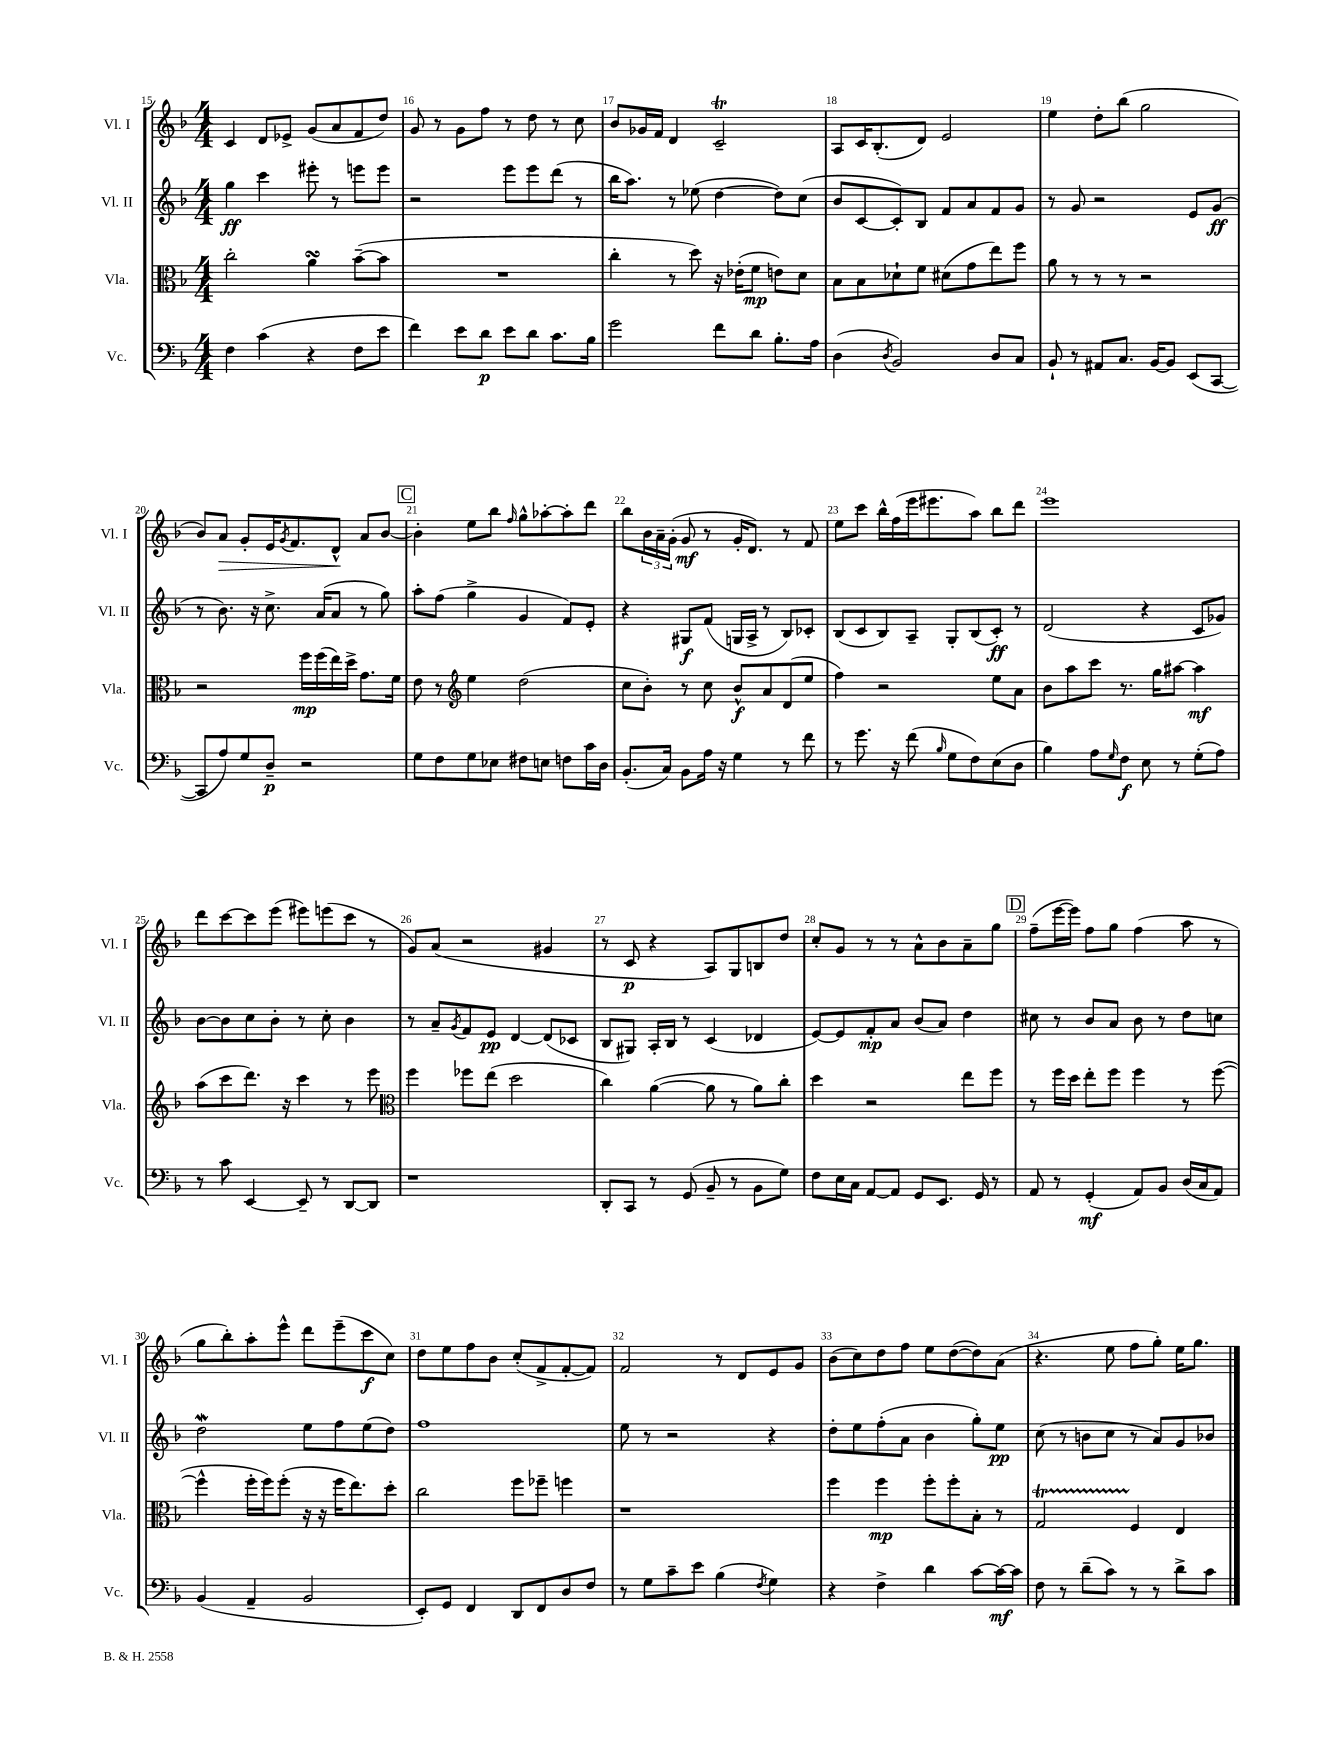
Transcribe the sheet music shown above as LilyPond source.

<<
\new StaffGroup <<
\new Staff = "s0" \with { instrumentName = "Vl. I" shortInstrumentName = "Vl. I" } {
    \clef treble \key f \major \numericTimeSignature \time 4/4
    c'4 d'8 ees'8-> g'8( a'8 f'8 d''8) |
    g'8 r8 g'8 f''8 r8 d''8 r8 c''8 |
    bes'8 ges'16 f'16 d'4 c'2--\trill |
    a8 c'16 bes8.-.( d'8) e'2 |
    e''4 d''8-. bes''8( g''2 |
    bes'8) a'8\> g'8-. e'16 \acciaccatura { g'8 } f'8. d'8-^\! a'8 bes'8~ |
    \mark \markup { \box "C" } bes'4-. e''8 bes''8 \grace { f''16 } g''8-^ aes''8~-. aes''8-. d'''8 |
    bes''8 \tuplet 3/2 { bes'16 a'16-- g'16-.( } g'8\mf r8 g'16-. d'8.) r8 f'8 |
    e''8 c'''8 bes''16-^ f''16( e'''16 eis'''8. a''8) bes''8 d'''8 |
    e'''1 |
    d'''8 c'''8~ c'''8 e'''8( eis'''8) e'''8( c'''8 r8 |
    g'8) a'8( r2 gis'4 |
    r8 c'8\p r4 a8) g8 b8 d''8 |
    c''8-. g'8 r8 r8 a'8-^ bes'8 a'8-- g''8 |
    \mark \markup { \box "D" } f''8--( e'''16~ e'''16) f''8 g''8 f''4( a''8 r8 |
    g''8 bes''8-.) a''8-. e'''8-^ d'''8 e'''8--( c'''8\f c''8) |
    d''8 e''8 f''8 bes'8 c''8-.( f'8-> f'8~-. f'8) |
    f'2 r8 d'8 e'8 g'8 |
    bes'8( c''8) d''8 f''8 e''8 d''8~( d''8) a'8( |
    r4. e''8 f''8 g''8-.) e''16 g''8. \bar "|." |
}
\new Staff = "s1" \with { instrumentName = "Vl. II" shortInstrumentName = "Vl. II" } {
    \clef treble \key f \major \numericTimeSignature \time 4/4
    g''4\ff c'''4 eis'''8-. r8 e'''8 e'''8 |
    r2 e'''8 e'''8 d'''8( r8 |
    bes''16 a''8.) r8 ees''8( d''4~ d''8) c''8( |
    bes'8 c'8~ c'8-.) bes8 f'8 a'8 f'8 g'8 |
    r8 g'8 r2 e'8 g'8\ff( |
    r8 bes'8.) r16 c''8.-> a'16( a'8 r8 g''8) |
    \mark \markup { \box "C" } a''8-. f''8( g''4-> g'4 f'8) e'8-. |
    r4 gis8\f f'8( g16 a16-> r8 bes8) ces'8-. |
    bes8( c'8 bes8) a8-- g8-. bes8( c'8-.\ff) r8 |
    d'2( r4 c'8 ges'8) |
    bes'8~ bes'8 c''8 bes'8-. r8 c''8-. bes'4 |
    r8 a'8-- \acciaccatura { g'8 } f'8 e'8\pp d'4~ d'8( ces'8 |
    bes8 gis8) a16-. bes16 r8 c'4( des'4 |
    e'8~) e'8 f'8-.\mp a'8 bes'8( a'8) d''4 |
    \mark \markup { \box "D" } cis''8 r8 bes'8 a'8 bes'8 r8 d''8 c''8 |
    d''2\mordent e''8 f''8 e''8( d''8) |
    f''1 |
    e''8 r8 r2 r4 |
    d''8-. e''8 f''8-.( a'8 bes'4 g''8-.) e''8\pp |
    c''8( r8 b'8 c''8 r8 a'8) g'8 bes'8 \bar "|." |
}
\new Staff = "s2" \with { instrumentName = "Vla." shortInstrumentName = "Vla." } {
    \clef alto \key f \major \numericTimeSignature \time 4/4
    c''2-. a'4\turn bes'8~--( bes'8 |
    R1 |
    c''4-. r8 d''8) r16 ees'16-.( f'8\mp e'8) d'8 |
    bes8 bes8 des'8-! f'8 dis'8( g'8 e''8) f''8 |
    a'8 r8 r8 r8 r2 |
    r2 f''16\mp f''16( e''16) d''16-> g'8. f'16 |
    \mark \markup { \box "C" } e'8 r8 \clef treble e''4 d''2( |
    c''8 bes'8-.) r8 c''8 bes'8-^\f a'8 d'8( e''8 |
    f''4) r2 e''8 a'8 |
    bes'8 a''8 c'''8 r8. g''16 ais''8~ ais''4\mf |
    a''8( c'''8 d'''8.) r16 c'''4 r8 e'''8 |
    \clef alto f''4 fes''8 e''8( d''2 |
    c''4) a'4~( a'8 r8 a'8) c''8-. |
    d''4 r2 e''8 f''8 |
    \mark \markup { \box "D" } r8 f''16 d''16 e''8-. f''8 f''4 r8 f''8~( |
    f''4-^ f''16-. f''16) f''8-.( r16 r16 f''16 e''8.) d''8-. |
    c''2 f''8 fes''8-- f''4 |
    r1 |
    f''4 f''4\mp f''8-. f''8-. bes8-. r8 |
    g2\startTrillSpan f4\stopTrillSpan e4 \bar "|." |
}
\new Staff = "s3" \with { instrumentName = "Vc." shortInstrumentName = "Vc." } {
    \clef bass \key f \major \numericTimeSignature \time 4/4
    f4 c'4( r4 f8 e'8 |
    f'4) e'8 d'8\p e'8 d'8 c'8. bes16 |
    g'2 f'8 d'8 bes8.-. a16 |
    d4( \acciaccatura { d8 } bes,2) d8 c8 |
    bes,8-! r8 ais,8 c8. bes,16~ bes,8 e,8( c,8~ |
    c,8 a8) g8 d8--\p r2 |
    \mark \markup { \box "C" } g8 f8 g8 ees8 fis8 e8 f8 c'16 d16 |
    bes,8.-.( c16) bes,8 a16 r16 g4 r8 f'8 |
    r8 g'8. r16 f'8( \grace { bes16 } g8 f8) e8( d8 |
    bes4) a8 \grace { g16 } f8\f e8 r8 g8-.( a8) |
    r8 c'8 e,4~ e,8-- r8 d,8~ d,8 |
    r1 |
    d,8-. c,8 r8 g,8( bes,8-- r8 bes,8 g8) |
    f8 e16 c16 a,8~ a,8 g,8 e,8. g,16 r8 |
    \mark \markup { \box "D" } a,8 r8 g,4-.\mf( a,8) bes,8 d16( c16 a,8) |
    bes,4( a,4-- bes,2 |
    e,8-.) g,8 f,4 d,8 f,8 d8 f8 |
    r8 g8 c'8-- e'8 bes4( \acciaccatura { f8 } g4) |
    r4 f4-> d'4 c'8~ c'16~\mf c'16 |
    f8 r8 d'8--( c'8) r8 r8 d'8-> c'8 \bar "|." |
}
>>
>>
\layout { \context { \Score currentBarNumber = #15 \override BarNumber.break-visibility = ##(#f #t #t) barNumberVisibility = #all-bar-numbers-visible } }
